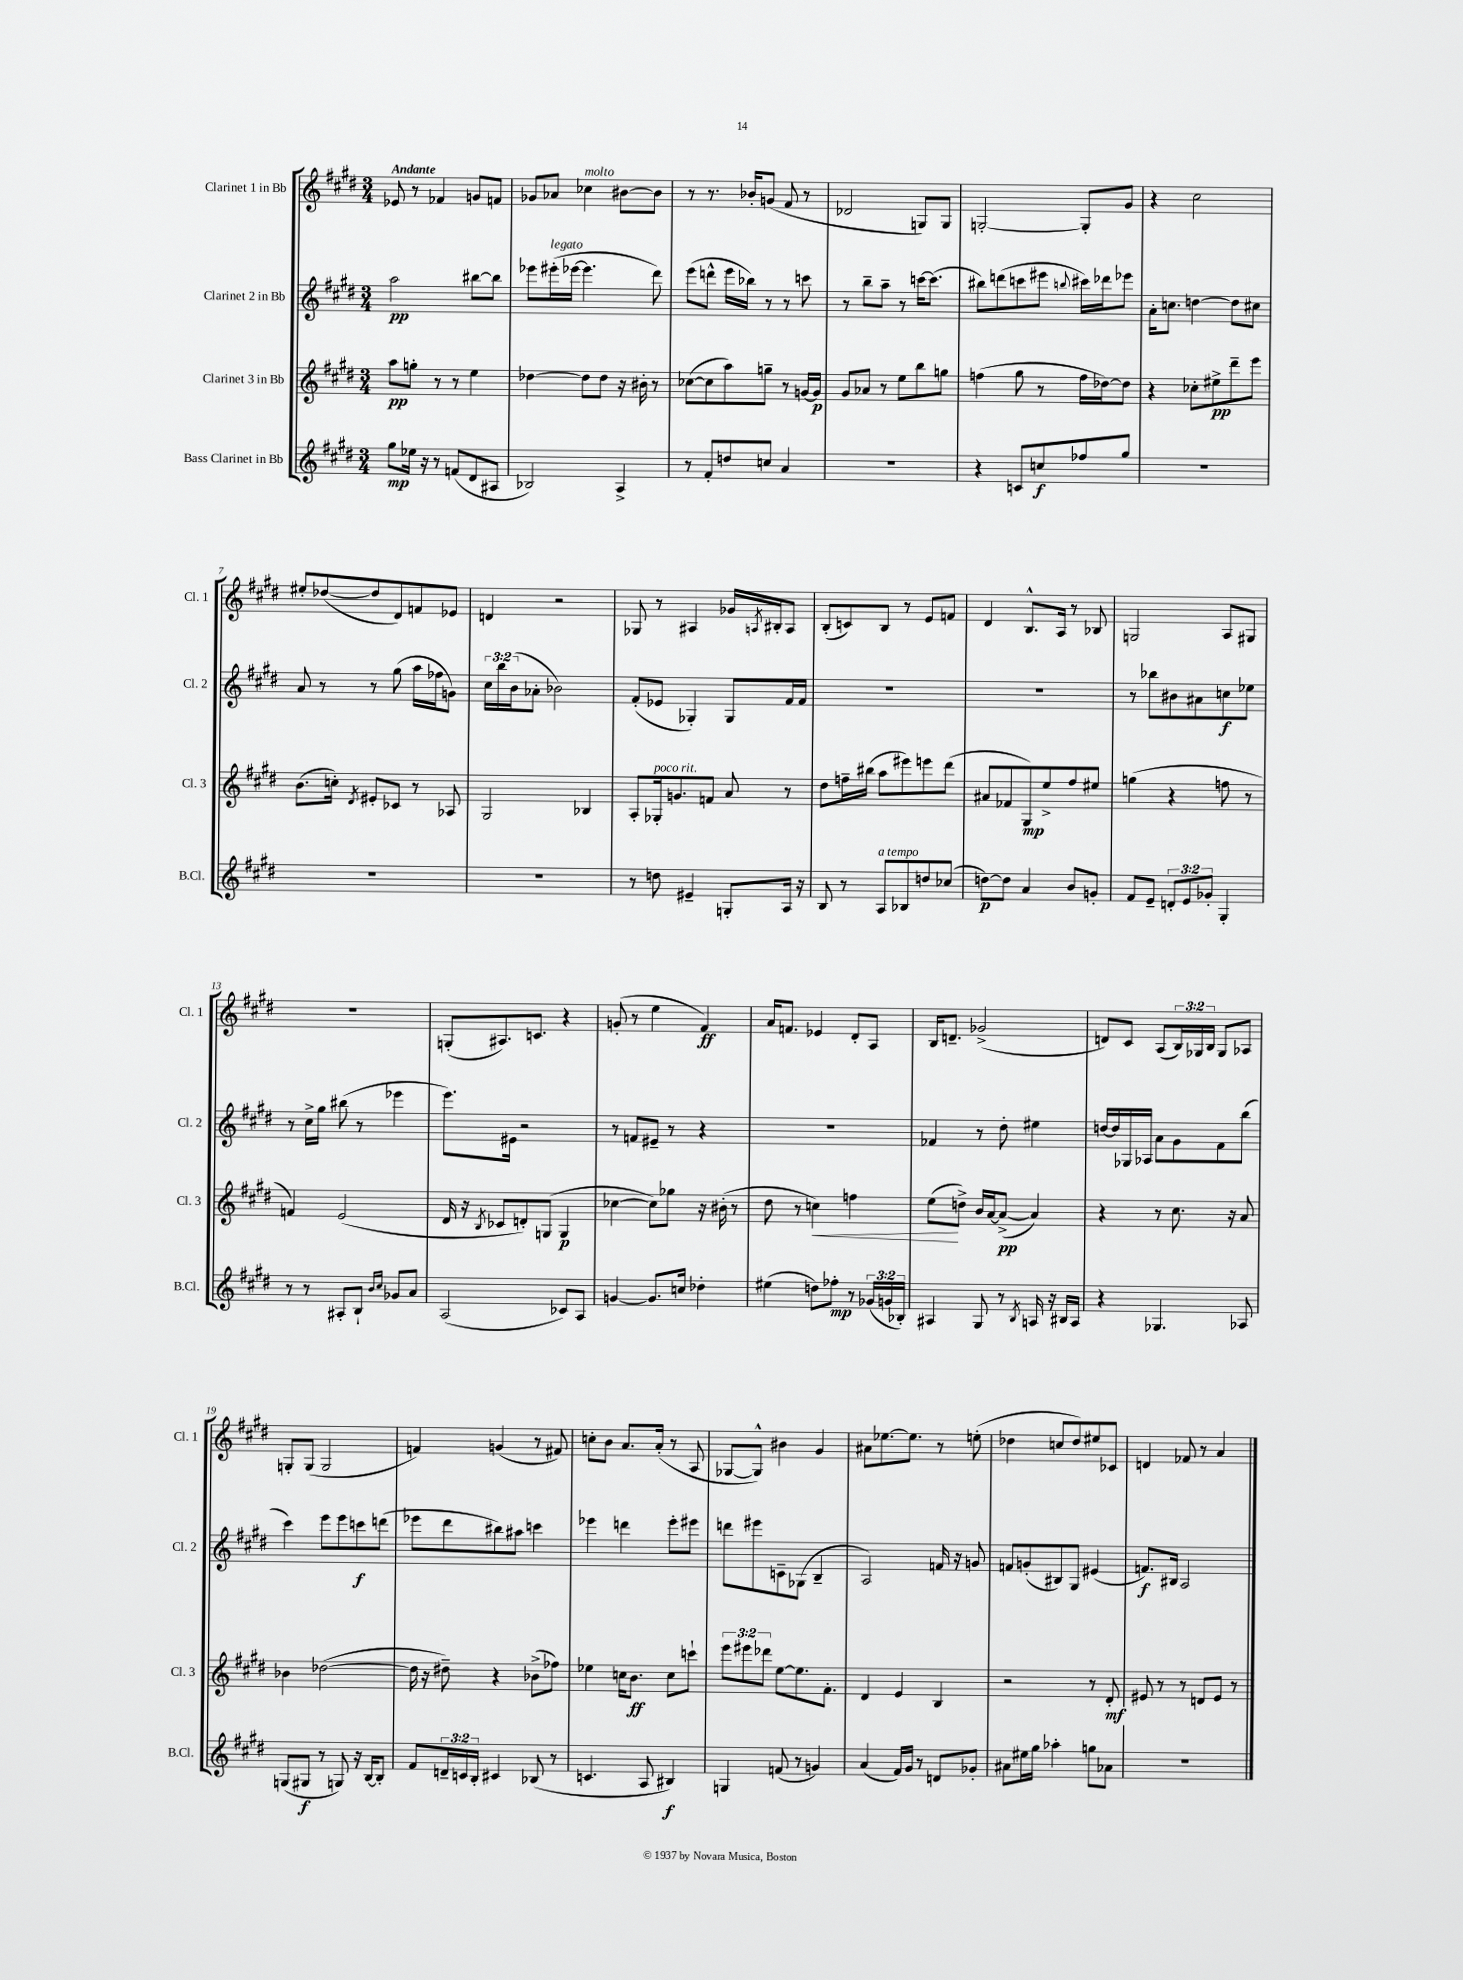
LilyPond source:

<<
\new StaffGroup <<
\new Staff = "s0" \with { instrumentName = "Clarinet 1 in Bb" shortInstrumentName = "Cl. 1" } {
    \clef treble \key e \major \numericTimeSignature \time 3/4 \override Staff.TupletNumber.text = #tuplet-number::calc-fraction-text \tempo "Andante"
    ees'8 r8 fes'4 g'8 f'8 |
    ges'8 aes'8 ces''4^\markup { \italic "molto" } bis'8~ bis'8 |
    r8 r8. bes'16-. g'8( fis'8 r8 |
    des'2 g8) g8 |
    g2~-. g8-. gis'8 |
    r4 cis''2 |
    eis''8-. des''8~( des''8 dis'8) f'8 ees'8 |
    d'4 r2 |
    ges8 r8 ais4 ges'16 \acciaccatura { a8 } bis16-. a8 |
    b8-.( c'8) b8 r8 e'8 f'8 |
    dis'4 b8.-^ a16 r8 bes8 |
    g2 a8 gis8 |
    R2. |
    g8-.( ais8.) c'8. r4 |
    g'8-.( r8 e''4 fis'4\ff) |
    a'16 f'8. ees'4 dis'8-. a8 |
    b16 d'8.-- ges'2->( |
    d'8) cis'8 a8( \tuplet 3/2 { b16) ges16 b16 } ges8 aes8 |
    g8-. g8( g2 |
    f'4) g'4( r8 fis'8) |
    c''8-. b'8 a'8. a'16-.( r8 a8 |
    ges8~ ges8-^) bis'4 gis'4 |
    ais'8 ees''8.~ ees''8. r8 e''8-.( |
    des''4 c''8 des''8) eis''8 ces'8 |
    d'4 fes'8 r8 a'4 \bar "|." |
}
\new Staff = "s1" \with { instrumentName = "Clarinet 2 in Bb" shortInstrumentName = "Cl. 2" } {
    \clef treble \key e \major \numericTimeSignature \time 3/4 \override Staff.TupletNumber.text = #tuplet-number::calc-fraction-text
    a''2\pp bis''8~ bis''8 |
    ees'''8 eis'''16-.^\markup { \italic "legato" }( ees'''16~ ees'''4. dis'''8) |
    e'''8( d'''8-^ e'''16 bes''16) r8 r8 c'''8 |
    r8 b''8-- a''8-- r8 c'''16~ c'''8.( |
    bis''8) d'''8( c'''8 eis'''8 \appoggiatura { b''8 } cis'''16) des'''16 ees'''8 |
    a'16-. c''8. d''4~ d''8 cis''8 |
    a'8 r8 r8 gis''8( a''16 fes''16 g'8) |
    \tuplet 3/2 { cis''16 b''16 b'16( } aes'8-. bes'2) |
    fis'8-.( ees'8 ges4-.) ges8 fis'16 fis'16 |
    R2. |
    R2. |
    r8 bes''8 bis'8 ais'8 c''8\f ees''8 |
    r8 cis''16-> gis''16 bis''8( r8 ees'''4 |
    e'''8.) eis'16 r2 |
    r8 f'8 eis'8-- r8 r4 |
    R2. |
    fes'4 r8 dis''8-. eis''4 |
    d''16~ d''16 ges16 aes16 a'8 gis'8 fis'8 b''8( |
    cis'''4) e'''8 e'''8 c'''8\f d'''8( |
    ees'''8 dis'''8 bis''8) ais''8 c'''4 |
    ees'''4 d'''4 ees'''8-. eis'''8 |
    d'''8 eis'''8 c'8-- ges8( b4-- |
    a2) f'16 r16 g'8 |
    f'8 g'8-.( bis8) gis8 eis'4( |
    f'8.\f) bis16 a2 \bar "|." |
}
\new Staff = "s2" \with { instrumentName = "Clarinet 3 in Bb" shortInstrumentName = "Cl. 3" } {
    \clef treble \key e \major \numericTimeSignature \time 3/4 \override Staff.TupletNumber.text = #tuplet-number::calc-fraction-text
    a''8\pp g''8-. r8 r8 e''4 |
    des''4~ des''8 des''8 r16 bis'16-. r8 |
    ces''8~( ces''8 a''8) g''8-- r8 g'16~ g'16\p |
    gis'8 aes'8 r8 e''8 b''8 g''8 |
    f''4( gis''8 r8 f''16 des''16~) des''8 |
    r4 ces''8-. eis''8->\pp dis'''8-- e'''8 |
    b'8.( c''16-.) \acciaccatura { dis'8 } eis'8-. ces'8 r8 aes8 |
    gis2 bes4 |
    a8-. ges16-.^\markup { \italic "poco rit." } g'8. f'8 a'8 r8 |
    dis''8 f''16-- bis''16( a''8 eis'''8) e'''8 dis'''8( |
    ais'8 fes'8 gis8\mp) e''8-> fis''8 eis''8 |
    g''4( r4 f''8 r8 |
    f'4) e'2( |
    dis'16 r16 \acciaccatura { b8 } ces'8 d'8-.) g8( g4\p |
    ces''4~ ces''8) ges''8 r16 bis'16-.( r8 |
    dis''8 r8 c''4\<) f''4 |
    e''8\!( d''8->) b'16 a'16~ a'8~->\pp( a'4) |
    r4 r8 cis''8. r16 a'8 |
    bes'4 des''2~( |
    des''16 r16 dis''8--) r4 bes'8->( fes''8) |
    ees''4 c''16 b'8.\ff c''8 c'''8-! |
    \tuplet 3/2 { e'''8 eis'''8 des'''8 } e''8~ e''8. fis'8.-. |
    dis'4 e'4 b4 |
    r2 r8 dis'8-.\mf |
    eis'8 r8 r8 d'8 eis'8 r8 \bar "|." |
}
\new Staff = "s3" \with { instrumentName = "Bass Clarinet in Bb" shortInstrumentName = "B.Cl." } {
    \clef treble \key e \major \numericTimeSignature \time 3/4 \override Staff.TupletNumber.text = #tuplet-number::calc-fraction-text
    gis''8\mp ees''16 r16 r8 f'8( dis'8 ais8 |
    bes2) a4-> |
    r8 fis'8-. d''8 c''8 a'4 |
    R2. |
    r4 c'8 c''8\f fes''8 gis''8 |
    R2. |
    R2. |
    R2. |
    r8 d''8 eis'4-- g8-. a16 r16 |
    b8 r8 a8^\markup { \italic "a tempo" } bes8 d''8 ces''8( |
    d''8~\p) d''8 a'4 b'8 g'8-. |
    fis'8 e'8-- \tuplet 3/2 { d'8-. e'8 ges'8-. } gis4-. |
    r8 r8 ais8-. b8-! \grace { b'16 cis''16 } ges'8 a'8 |
    a2( ces'8) a8 |
    g'4~ g'8. c''16 des''4-. |
    eis''4( d''8) fes''8-.\mp r8 \tuplet 3/2 { ges'16( g'16 bes16-.) } |
    ais4 gis8 r8 \acciaccatura { b8 } a16 r16 bis16 a16 |
    r4 ges4. aes8 |
    g8( gis8\f r8 g8) r16 b16~ b8-. |
    fis'8 \tuplet 3/2 { d'16-- c'16 b16-. } cis'4 bes8( r8 |
    c'4. a8 bis4\f) |
    g4 f'8( r8 g'4) |
    a'4( fis'16) gis'16 r8 d'8 ges'8-. |
    ais'8 eis''16 gis''16 aes''4-. g''8 aes'8 |
    R2. \bar "|." |
}
>>
>>
